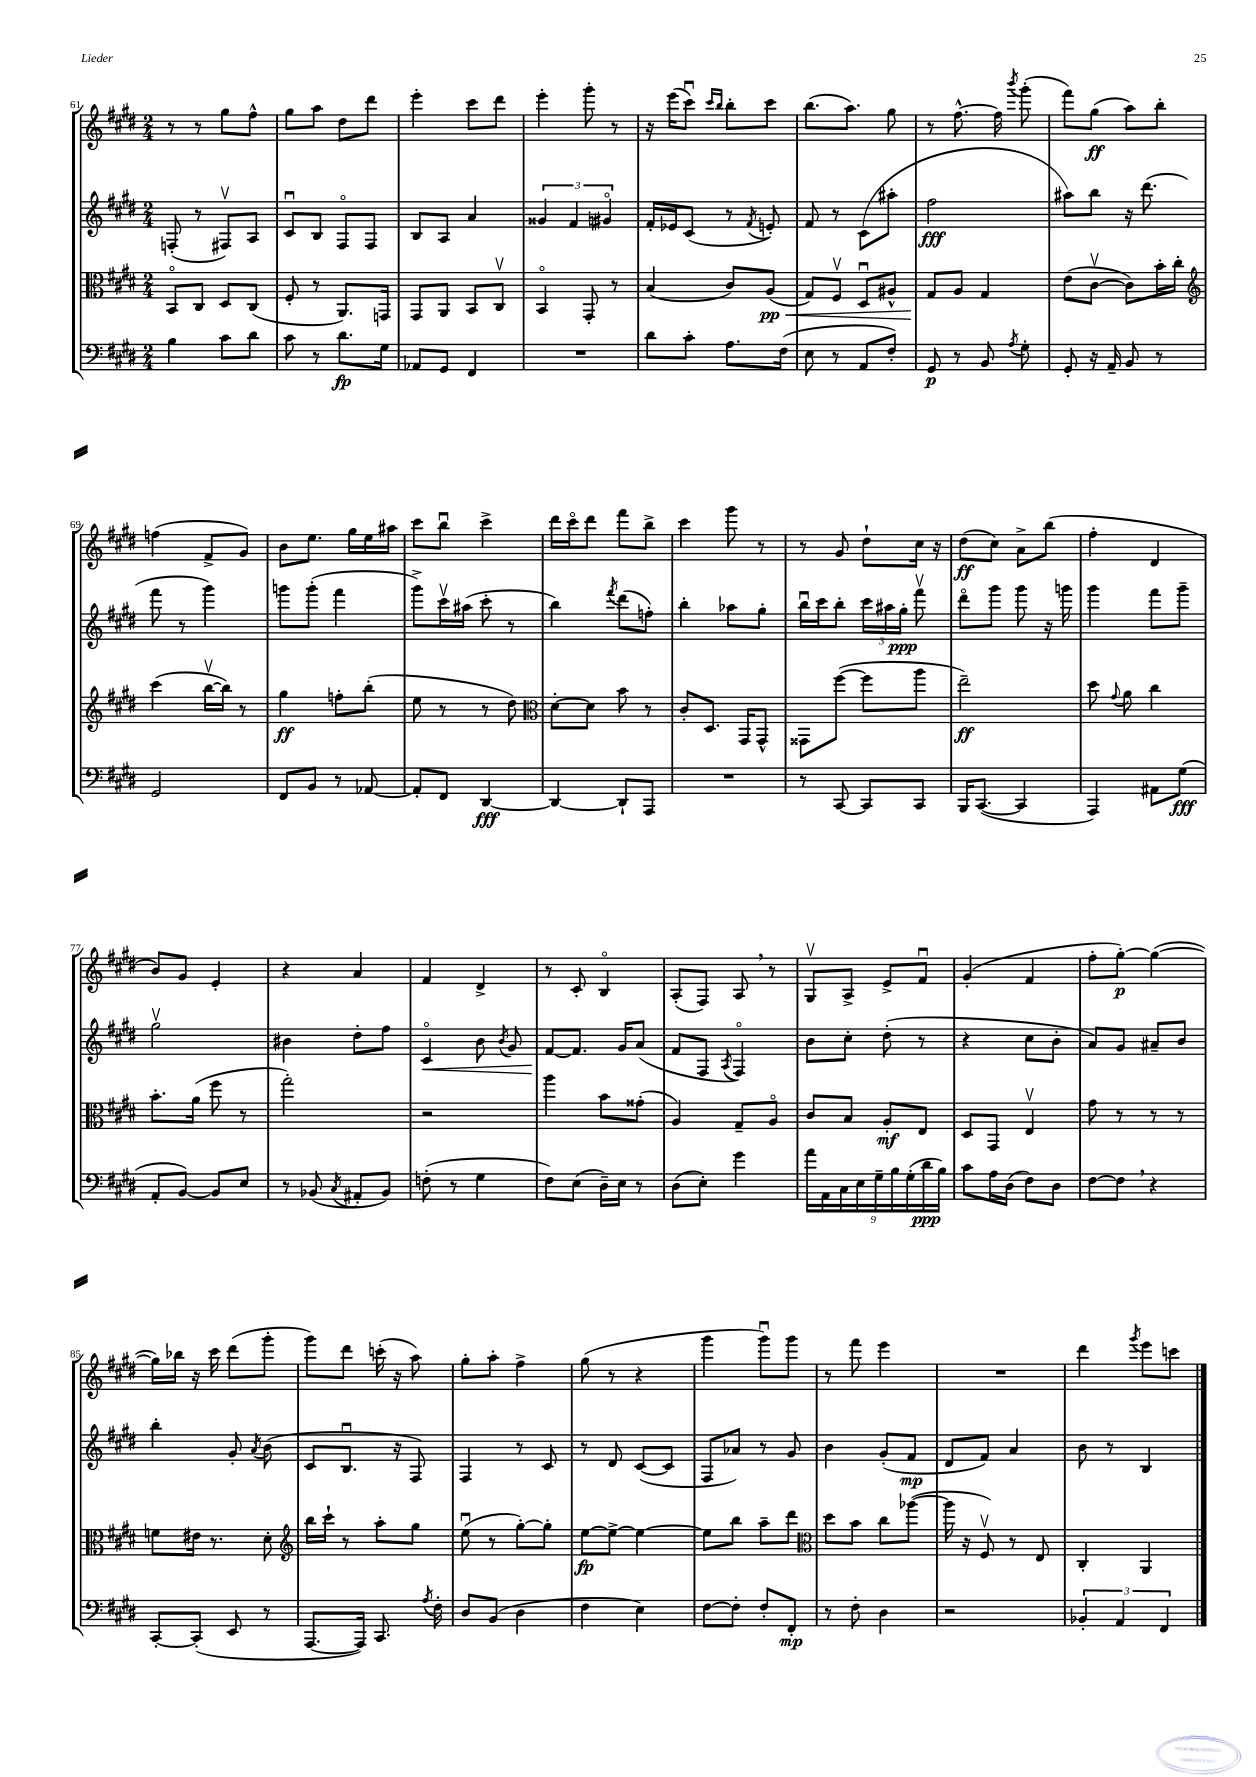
<<
\new StaffGroup <<
\new Staff = "s0" {
    \clef treble \key e \major \numericTimeSignature \time 2/4
    \autoBeamOff r8 r8 gis''8[ fis''8]-^ |
    gis''8[ a''8] dis''8[ dis'''8] |
    e'''4-. cis'''8[ dis'''8] |
    e'''4-. gis'''8-. r8 |
    r16 e'''16[( cis'''8]\downbow) \grace { cis'''16[ b''16] } b''8[-. cis'''8] |
    b''8.[( a''8.]) gis''8 |
    r8 fis''8.~-^ fis''16 \acciaccatura { b'''8 } gis'''8-.( |
    fis'''8[) gis''8]\ff( a''8[) b''8]-. |
    f''4( fis'8[-> gis'8]) |
    b'8[ e''8.] gis''16[ e''16 ais''16] |
    cis'''8[ b''8]\downbow cis'''4-> |
    dis'''16[ cis'''16\flageolet dis'''8] fis'''8[ b''8]-> |
    cis'''4 gis'''8 r8 |
    r8 gis'8 dis''8[-! cis''16] r16 |
    dis''8[\ff( cis''8]) a'8[-> b''8]( |
    fis''4-. dis'4 |
    b'8[) gis'8] e'4-. |
    r4 a'4 |
    fis'4 dis'4-> |
    r8 cis'8-. b4\flageolet |
    a8[-.( fis8]) a8 \breathe r8 |
    gis8[\upbow a8]-> e'8[-> fis'8]\downbow |
    gis'4-.( fis'4 |
    fis''8[-. gis''8]~-.\p) gis''4~( |
    gis''16[) bes''16] r16 cis'''16 dis'''8[( gis'''8]-. |
    gis'''8[) dis'''8] c'''16-.( r16 a''8) |
    gis''8[-. a''8]-. fis''4-> |
    gis''8( r8 r4 |
    gis'''4 gis'''8[\downbow) gis'''8] |
    r8 fis'''8 e'''4 |
    R2 |
    dis'''4 \acciaccatura { gis'''8 } e'''8[ c'''8] \bar "|." |
}
\new Staff = "s1" {
    \clef treble \key e \major \numericTimeSignature \time 2/4
    \autoBeamOff f8-.( r8 fis8[\upbow) a8] |
    cis'8[\downbow b8] fis8[\flageolet fis8] |
    b8[ a8] a'4 |
    \tuplet 3/2 { gisis'4 fis'4 gis'4\flageolet } |
    fis'16[-. ees'16 cis'8]( r8 \acciaccatura { fis'8 } e'8-.) |
    fis'8 r8 cis'8[( ais''8]-. |
    fis''2\fff |
    ais''8[) b''8] r16 dis'''8.( |
    fis'''8 r8 gis'''4) |
    g'''8[ g'''8]-.( fis'''4 |
    gis'''8[->) cis'''16\upbow ais''16]( cis'''8-. r8 |
    b''4) \acciaccatura { fis'''8 } dis'''8[( f''8]-.) |
    b''4-. aes''8[ gis''8]-. |
    b''16[\downbow cis'''16 b''8]-. \tuplet 3/2 { cis'''16[ ais''16 gis''16]-.\ppp } fis'''8\upbow |
    dis'''8[\flageolet gis'''8] gis'''8 r16 g'''16 |
    gis'''4 fis'''8[ gis'''8]-- |
    gis''2\upbow |
    bis'4 dis''8[-. fis''8] |
    cis'4\flageolet\< b'8 \acciaccatura { b'8 } gis'8 |
    fis'8[~\! fis'8.] gis'16[ a'8]( |
    fis'8[ fis8] \acciaccatura { a8 } fis4\flageolet) |
    b'8[ cis''8]-. dis''8-.( r8 |
    r4 cis''8[ b'8]-. |
    a'8[) gis'8] ais'8[-- b'8] |
    b''4-. gis'8-. \acciaccatura { a'8 } b'8( |
    cis'8[ b8.]\downbow r16 fis8) |
    fis4 r8 cis'8 |
    r8 dis'8 cis'8[~( cis'8] |
    fis8[ aes'8]) r8 gis'8 |
    b'4 gis'8[-.( fis'8]\mp |
    dis'8[ fis'8]) a'4 |
    b'8 r8 b4 \bar "|." |
}
\new Staff = "s2" {
    \clef alto \key e \major \numericTimeSignature \time 2/4
    \autoBeamOff b,8[\flageolet cis8] dis8[ cis8]( |
    fis8-. r8 a,8.[) g,16] |
    gis,8[ a,8] b,8[ cis8]\upbow |
    b,4\flageolet gis,8-. r8 |
    b4( cis'8[) a8]\pp\<( |
    gis8[) fis8]\upbow dis8[\downbow ais8]-^ |
    gis8[\! a8] gis4 |
    e'8[( cis'8]~\upbow cis'8[) b'16-. cis''16]-. |
    \clef treble cis'''4( b''16[~\upbow b''16]) r8 |
    gis''4\ff f''8[-. b''8]-.( |
    e''8 r8 r8 dis''8) |
    \clef alto dis'8[~-. dis'8] b'8 r8 |
    cis'8[-. dis8.] gis,16[ gis,8]-^ |
    gisis,8[ fis''8]~( fis''8[ a''8] |
    e''2--\ff) |
    dis''8 \appoggiatura { gis'8 } a'8 cis''4 |
    b'8.[-. a'16]( fis''8 r8 |
    gis''2-.) |
    r2 |
    a''4 b'8[ gisis'8]-.( |
    a4) gis8[-- a8]\flageolet |
    cis'8[ b8] a8[-.\mf e8] |
    dis8[ gis,8] e4\upbow |
    gis'8 r8 r8 r8 |
    f'8[ eis'16] r8. dis'8-. |
    \clef treble b''16[ cis'''16]-! r8 a''8[-. gis''8] |
    e''8\downbow( r8 gis''8[~-.) gis''8]-. |
    e''8[~\fp e''8]~-> e''4~ |
    e''8[ b''8] a''8[-- dis'''8] |
    \clef alto dis''8[ b'8] cis''8[ aes''8]~( |
    aes''16 r16 fis8\upbow) r8 e8 |
    cis4-. a,4 \bar "|." |
}
\new Staff = "s3" {
    \clef bass \key e \major \numericTimeSignature \time 2/4
    \autoBeamOff b4 cis'8[ dis'8] |
    cis'8 r8 dis'8.[\fp gis16] |
    aes,8[ gis,8] fis,4 |
    R2 |
    dis'8[ cis'8]-. a8.[ fis16]( |
    e8 r8 a,8[ fis8]-.) |
    gis,8\p r8 b,8 \acciaccatura { a8 } gis8-. |
    gis,8-. r16 a,16-- b,8 r8 |
    gis,2 |
    fis,8[ b,8] r8 aes,8~ |
    aes,8[-. fis,8] dis,4~\fff |
    dis,4~ dis,8[-! a,,8] |
    R2 |
    r8 cis,8~ cis,8[ cis,8] |
    b,,16[ cis,8.]~( cis,4 |
    a,,4) ais,8[ gis8]\fff( |
    a,8[-. b,8]~) b,8[ e8] |
    r8 bes,8( \acciaccatura { cis8 } ais,8[-. bes,8]) |
    f8-.( r8 gis4 |
    fis8[) e8]( dis16[--) e16] r8 |
    dis8[( e8]-.) gis'4 |
    \tuplet 9/8 { a'16[ a,16 cis16 e16 gis16-- b16 gis16-.( dis'16\ppp b16]) } |
    cis'8[ a16 dis16]( fis8[) dis8] |
    fis8[~ fis8] \breathe r4 |
    cis,8[~-. cis,8]-.( e,8 r8 |
    a,,8.[~ a,,16]) cis,8. \acciaccatura { a8 } fis16-. |
    dis8[ b,8]( dis4 |
    fis4 e4) |
    fis8[~ fis8]-. fis8[-. fis,8]-.\mp |
    r8 fis8-. dis4 |
    r2 |
    \tuplet 3/2 { bes,4-. a,4 fis,4 } \bar "|." |
}
>>
>>
\layout { \context { \Score currentBarNumber = #61 } }
